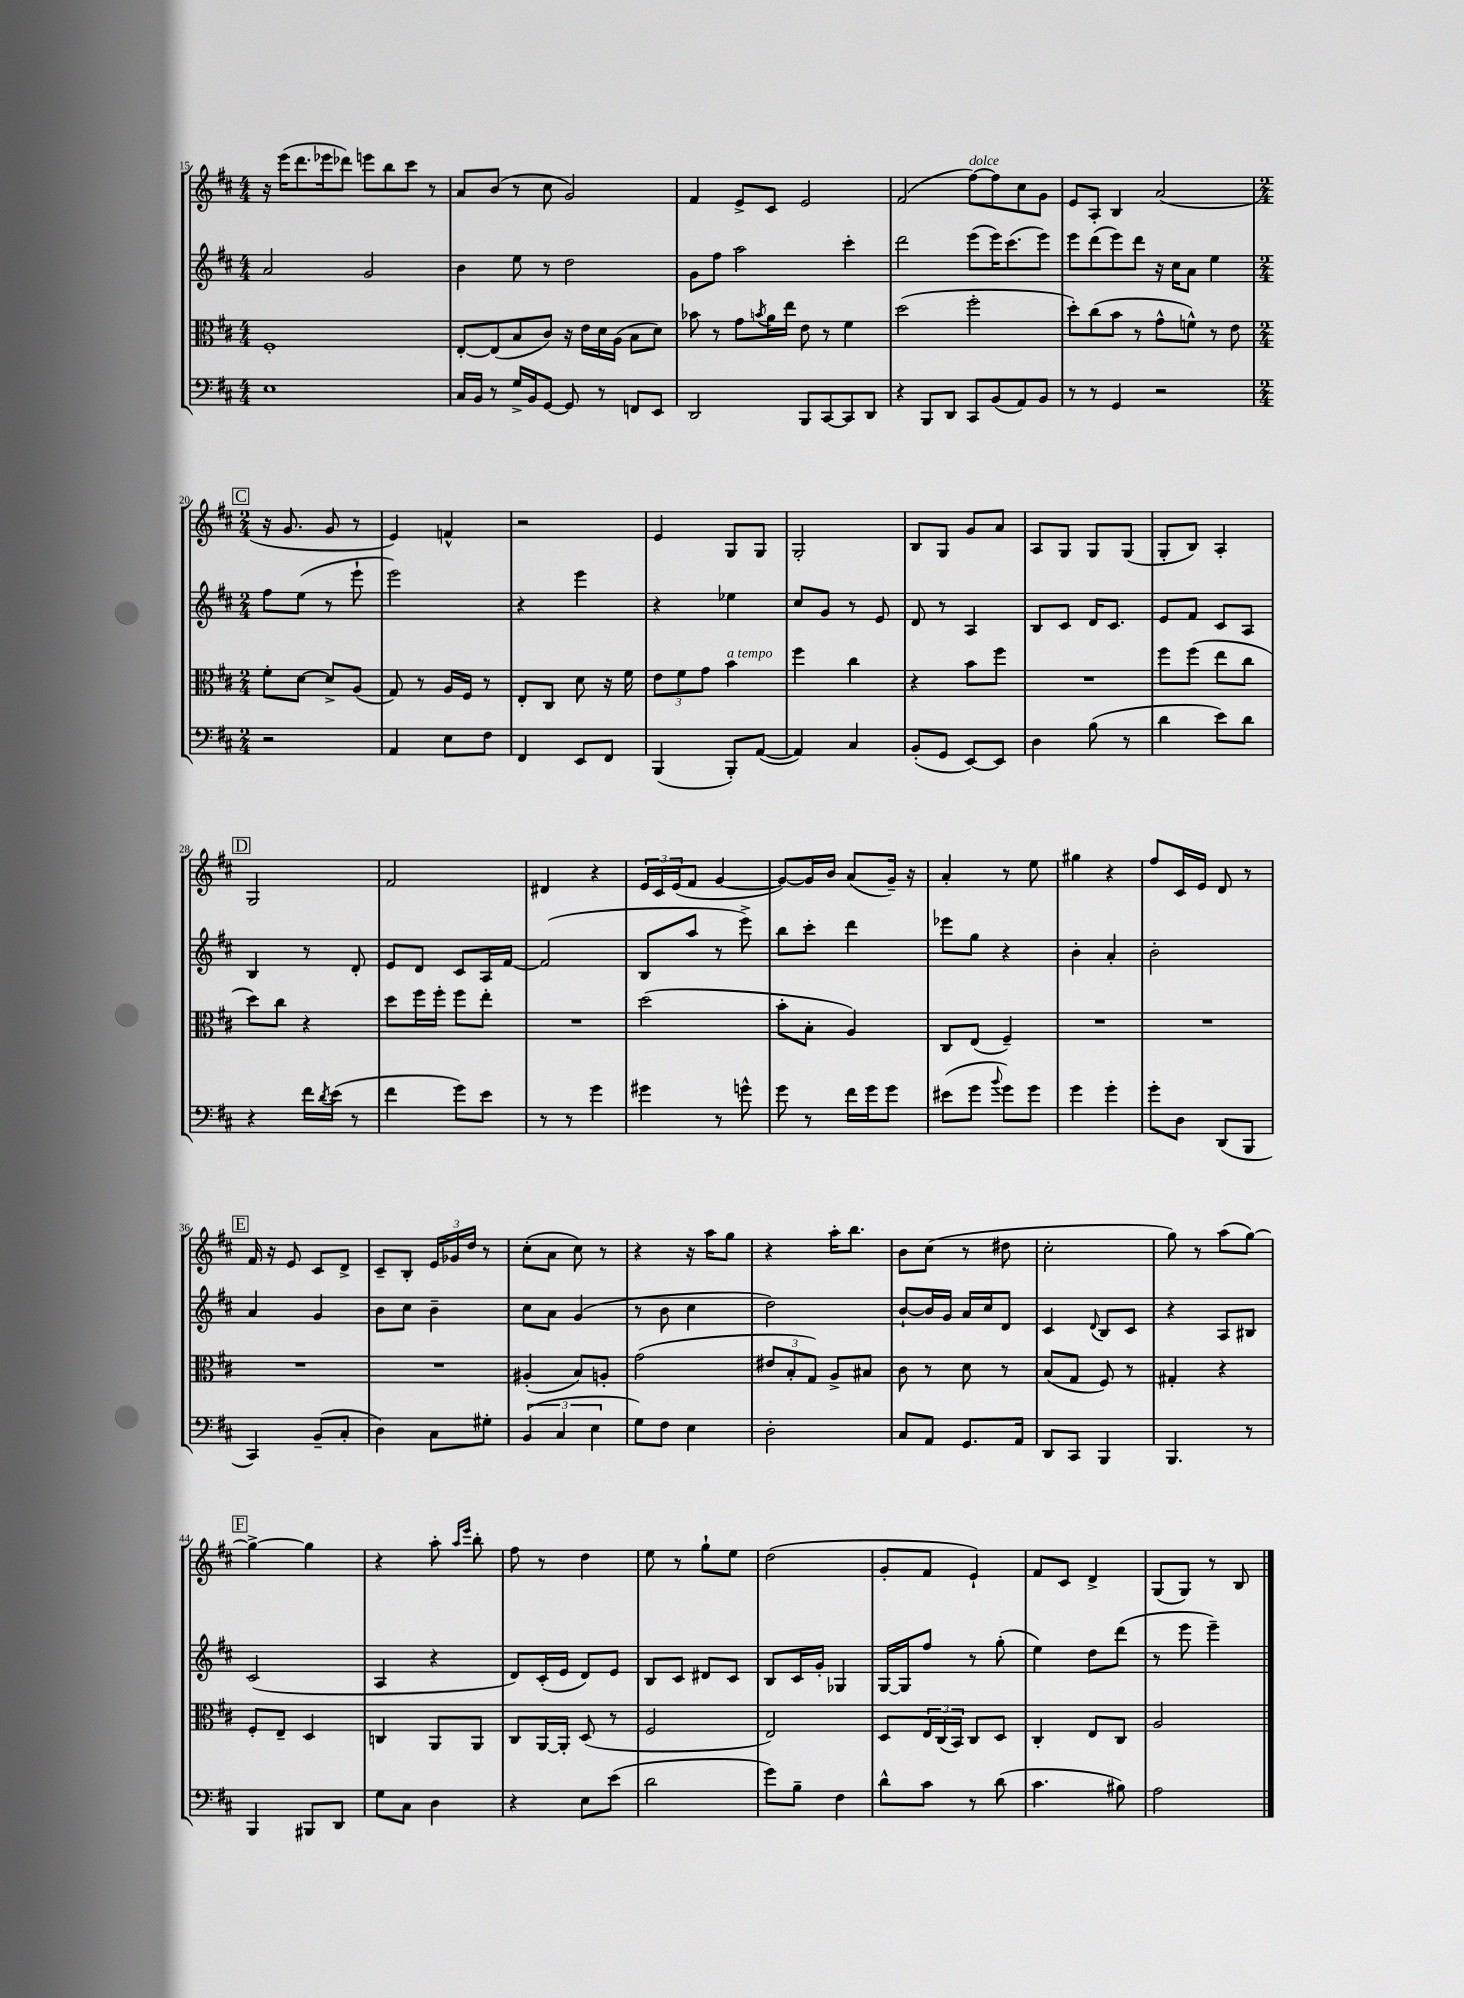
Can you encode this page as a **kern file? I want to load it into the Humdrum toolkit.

**kern	**kern	**kern	**kern
*staff4	*staff3	*staff2	*staff1
*clefF4	*clefC3	*clefG2	*clefG2
*k[f#c#]	*k[f#c#]	*k[f#c#]	*k[f#c#]
*M4/4	*M4/4	*M4/4	*M4/4
1E	1F#'	2a	16r
.	.	.	(16eee
.	.	.	8.ddd
.	.	.	16eee-
.	.	.	8ddd-)
.	.	2g	8eee
.	.	.	8bb
.	.	.	8ccc#
.	.	.	8r
=	=	=	=
16C#	[8E'	4b	8a
16BB	.	.	.
8r	(8E]	.	(8b
16G^	8B	8ee	8r
16BB	.	.	.
[8GG	8c#)	8r	8cc#
8GG]	16r	2dd	2g)
.	16e	.	.
8r	16d	.	.
.	(16A	.	.
8FF	8B	.	.
8EE	8d)	.	.
=	=	=	=
2DD	8b-	8g	4f#
.	8r	8ff#	.
.	8g	2aa	8e^
.	8qb	.	.
.	16a	.	8c#
.	16ee	.	.
8BBB	8e	.	2e
[8CC#	8r	.	.
8CC#]	4f#	4ccc#'	.
8DD	.	.	.
=	=	=	=
4r	(2dd	2ddd	(2f#
8BBB	.	.	.
8DD	.	.	.
8CC#	2ff#'	(8eee	[8ff#)
(8BB	.	16eee)	8ff#]
.	.	(8.ccc#	.
8AA)	.	.	8cc#
8BB	.	8eee)	8g
=	=	=	=
8r	8dd')	8eee	8e
8r	(8cc#	(8ddd	8A'
4GG	8b	8eee)	4B
.	8r	8ddd	.
2r	8g^^	16r	(2a
.	.	16cc#	.
.	8f^^)	8a	.
.	8r	4ee	.
.	8e	.	.
=	=	=	=
*M2/4	*M2/4	*M2/4	*M2/4
2r	8f#'	8ff#	16r
.	.	.	8.g
.	[8d	(8ee	.
.	8d^]	8r	8g
.	(8A	8eee`	8r
=	=	=	=
4AA	8G)	2eee)	4e)
.	8r	.	.
8E	16A	.	4f^^
.	16F#	.	.
8F#	8r	.	.
=	=	=	=
4FF#	8E'	4r	2r
.	8C#	.	.
8EE	8d	4eee	.
8FF#	16r	.	.
.	16f#	.	.
=	=	=	=
(4BBB	12e	4r	4e
.	12f#	.	.
.	12g	.	.
8BBB')	4b	4ee-	8G
([8AA	.	.	8G
=	=	=	=
4AA])	4ff#	8cc#	2G'
.	.	8g	.
4C#	4cc#	8r	.
.	.	8e	.
=	=	=	=
(8BB'	4r	8d	8B
8GG	.	8r	8G
[8EE)	8b	4A	8g
8EE]	8ff#	.	8a
=	=	=	=
4D	2r	8B	8A
.	.	8c#	8G
(8B	.	16d	8G
.	.	8.c#	.
8r	.	.	(8G
=	=	=	=
4d	8ff#	8e	8G'
.	(8ff#	8f#	8B)
8e)	8ee	8c#	4A'
8d	8cc#	8A	.
=	=	=	=
4r	8dd)	4B	2G
.	8cc#	.	.
16f#	4r	8r	.
8qd	.	.	.
(16e	.	.	.
8r	.	8d'	.
=	=	=	=
4f#	8dd	8e	2f#
.	16ff#	8d	.
.	16ff#'	.	.
8g)	8ff#	8c#	.
8e	8ee'	16A	.
.	.	[16f#	.
=	=	=	=
8r	2r	(2f#]	4d#
8r	.	.	.
4g	.	.	4r
=	=	=	=
4g#	(2dd	8B	24e
.	.	.	24c#
.	.	.	(24e
.	.	8aa	8f#
8r	.	8r	[4g
8g^^	.	8eee^)	.
=	=	=	=
8g	8b'	8bb	8g_)
8r	8B'	8ccc#'	16g]
.	.	.	16b
16f#	4A)	4ddd	(8a
16g	.	.	.
8g	.	.	16g~)
.	.	.	16r
=	=	=	=
(8e#	8C#	8eee-	4a'
8g	(8E	8gg	.
8qqb	.	.	.
8g)	4F#~)	4r	8r
8g	.	.	8ee
=	=	=	=
4g	2r	4b'	4gg#
4g'	.	4a'	4r
=	=	=	=
8g'	2r	2b'	8ff#
8D	.	.	16c#
.	.	.	16e
(8DD	.	.	8d
8BBB	.	.	8r
=	=	=	=
4CC#)	2r	4a	16f#
.	.	.	16r
.	.	.	8e
(8BB~	.	4g	8c#
8C#'	.	.	8d^
=	=	=	=
4D)	2r	8b	8c#~
.	.	8cc#	8B'
8C#	.	4b~	24e
.	.	.	24g-
.	.	.	24dd
8G#'	.	.	8r
=	=	=	=
(6BB	(4A#'	8cc#	(8cc#'
.	.	8a	8a
6C#	.	.	.
.	8B)	(4g	8cc#)
6E	.	.	.
.	8A'	.	8r
=	=	=	=
8G)	(2g	8r	4r
8F#	.	8b	.
4E	.	4cc#	16r
.	.	.	16aa
.	.	.	8gg
=	=	=	=
2D'	12e#	2dd)	4r
.	12B'	.	.
.	12G)	.	.
.	8A^	.	16aa'
.	.	.	8.bb
.	8B#	.	.
=	=	=	=
8C#	8c#	[8b`	8b
8AA	8r	16b]	(8cc#
.	.	16g	.
8.GG	8d	16a	8r
.	.	16cc#	.
.	8r	8d	8dd#
16AA	.	.	.
=	=	=	=
8DD	(8B	4c#	2cc#'
8CC#	8G	.	.
.	.	8qqd	.
4BBB	8F#)	8B	.
.	8r	8c#	.
=	=	=	=
4.BBB	4G#'	4r	8gg)
.	.	.	8r
.	4r	8A	(8aa
8r	.	8B#	[8gg)
=	=	=	=
4BBB	8F#'	(2c#	4gg^_
.	8E~	.	.
8BBB#	4D	.	4gg]
8DD	.	.	.
=	=	=	=
8G	4C	4A	4r
8C#	.	.	.
4D	8AA	4r	8aa'
.	.	.	16qqaa
.	.	.	16qqeee
.	8AA	.	8bb'
=	=	=	=
4r	8C#	8d)	8ff#
.	[16AA	(16c#'	8r
.	16AA']	16e	.
8E	(8D	8d)	4dd
(8e	8r	8e	.
=	=	=	=
2d	2F#	8B	8ee
.	.	8c#	8r
.	.	8d#	8gg`
.	.	8c#	8ee
=	=	=	=
8g)	2E)	8B	(2dd
8B~	.	16c#	.
.	.	16g'	.
4F#	.	4G-	.
=	=	=	=
8d^^	8D	[16G	8g'
.	.	16G]	.
8c#	24E	8ff#	8f#
.	(24C#	.	.
.	24BB)	.	.
8r	8C#	8r	4e`)
(8d	8D	(8gg'	.
=	=	=	=
4.c#	4C#'	4ee)	8f#
.	.	.	8c#
.	8E	8dd	4d^
8B#)	8C#	(8ddd	.
=	=	=	=
2A	2A	8r	(8G
.	.	8eee	8G)
.	.	4eee~)	8r
.	.	.	8B
==	==	==	==
*-	*-	*-	*-
